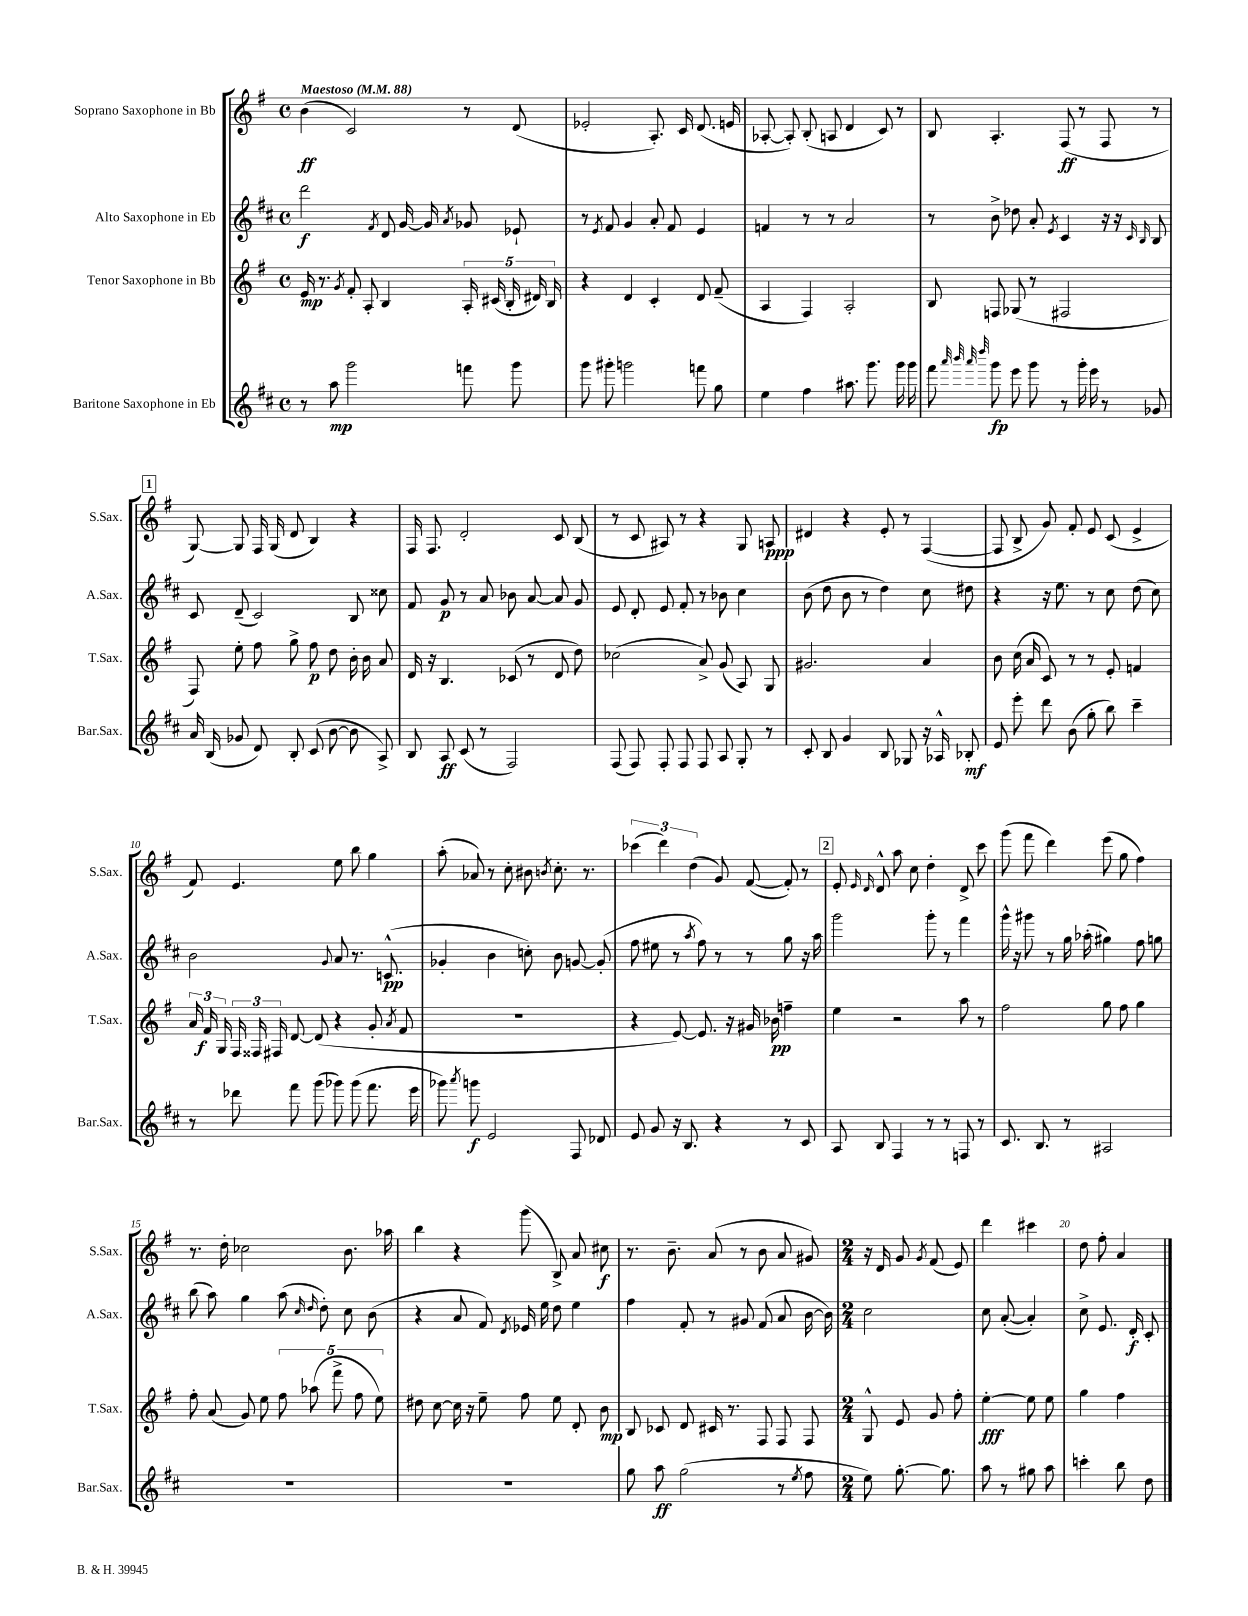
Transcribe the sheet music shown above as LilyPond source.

<<
\new StaffGroup <<
\new Staff = "s0" \with { instrumentName = "Soprano Saxophone in Bb" shortInstrumentName = "S.Sax." } {
    \clef treble \key g \major \defaultTimeSignature \time 4/4 \tempo "Maestoso" 4 = 88
    \autoBeamOff b'4\ff( c'2) r8 d'8( |
    ees'2-. a8.-.) c'16 d'8.( e'16 |
    aes8~-. aes8-.) b8-.( a8 d'4 c'8) r8 |
    b8 a4.-. fis8\ff( r8 fis8 r8 |
    \mark \markup { \box "1" } g8~) g8 fis16 g16( d'8 b4) r4 |
    fis16 fis8. d'2-. c'8 b8( |
    r8 c'8 ais8) r8 r4 g8 a8\ppp |
    dis'4 r4 e'8-. r8 fis4~( |
    fis8 b8-> g'8) fis'8-. e'8 c'8( e'4-> |
    fis'8) e'4. e''8 b''8 g''4 |
    a''8-.( aes'8) r8 c''8-. bis'8 \acciaccatura { b'8 } c''8.-. r8. |
    \tuplet 3/2 { ces'''4( d'''4) d''4( } g'8) fis'8~( fis'8-.) r8 |
    \mark \markup { \box "2" } e'8-. \grace { e'16 d'16 } d'8-^ a''8 c''8 d''4-. d'8-> c'''8 |
    g'''8( fis'''8 d'''4) e'''8( g''8 fis''4) |
    r8. d''16-. ces''2 b'8. aes''16 |
    b''4 r4 g'''8( b8->) a'8 cis''8\f |
    r8. b'8.-- a'8( r8 b'8 a'8 gis'8) |
    \numericTimeSignature \time 2/4 r16 d'16 g'8 \acciaccatura { g'8 } fis'8( e'8) |
    d'''4 cis'''4 |
    d''8 fis''8-. a'4 \bar "|." |
}
\new Staff = "s1" \with { instrumentName = "Alto Saxophone in Eb" shortInstrumentName = "A.Sax." } {
    \clef treble \key d \major \defaultTimeSignature \time 4/4
    \autoBeamOff d'''2\f \acciaccatura { fis'8 } d'8 g'16~ g'16 \acciaccatura { a'8 } ges'8 ees'8-! |
    r8 \acciaccatura { e'8 } fis'8 g'4 a'8-. fis'8 e'4 |
    f'4 r8 r8 a'2 |
    r8 b'8-> des''8 a'8-. \acciaccatura { e'8 } cis'4 r16 r16 \grace { cis'16 b16 } b8 |
    \mark \markup { \box "1" } cis'8 d'8--( cis'2) b8 cisis''8 |
    fis'8 g'8\p r8 a'8 bes'8 a'8~ a'8 g'8 |
    e'8 d'8-. e'8 fis'8-. r8 bes'8 cis''4 |
    b'8( d''8 b'8 r8 d''4) cis''8 dis''8 |
    r4 r16 e''8. r8 cis''8 d''8( cis''8) |
    b'2 \appoggiatura { g'8 } a'8 r8. c'8.-^\pp( |
    ges'4-. b'4 c''8-.) b'8 g'8~ g'8-.( |
    fis''8 eis''8 r8 \acciaccatura { a''8 } fis''8) r8 r8 g''8 r16 a''16 |
    \mark \markup { \box "2" } g'''2 g'''8-. r8 fis'''4 |
    g'''16-^ r16 gis'''8 r8 g''16 aes''16-.( gis''4) fis''8 g''8 |
    b''8( a''8) g''4 a''8( \grace { cis''16 d''16 } d''8-.) cis''8 b'8( |
    r4 a'8 fis'8) \acciaccatura { d'8 } ees'16 e''16 d''8 e''4 |
    fis''4 fis'8-. r8 gis'8 fis'8( a'8 b'16~ b'16) |
    \numericTimeSignature \time 2/4 cis''2 |
    cis''8 a'8~-.( a'4-.) |
    cis''8-> e'8. d'16-.\f cis'8-. \bar "|." |
}
\new Staff = "s2" \with { instrumentName = "Tenor Saxophone in Bb" shortInstrumentName = "T.Sax." } {
    \clef treble \key g \major \defaultTimeSignature \time 4/4
    \autoBeamOff e'16\mp r8. \acciaccatura { g'8 } fis'8-. a8-. b4 \tuplet 5/4 { a16-. cis'16( b16-. dis'16) b16 } |
    r4 d'4 c'4-. d'8 fis'8--( |
    a4 fis4) a2-. |
    b8 f8 ges8( r8 fis2 |
    \mark \markup { \box "1" } fis8) e''8-. fis''8 g''8-> fis''8\p d''8 b'16-. b'16 a'8 |
    d'16 r16 b4. ces'8( r8 d'8 d''8) |
    ces''2( a'8->) g'8( a8) g8 |
    gis'2. a'4 |
    b'8 c''16( a'16 c'8) r8 r8 e'8-. f'4 |
    \tuplet 3/2 { a'16 fis'16\f g16 } \tuplet 3/2 { fis16 fisis16 fis16 } d'8~ d'8( r4 g'8-. \acciaccatura { a'8 } fis'8 |
    R1 |
    r4 e'8~) e'8. r16 gis'16 bes'16\pp f''4-- |
    \mark \markup { \box "2" } e''4 r2 a''8 r8 |
    fis''2 g''8 fis''8 g''4 |
    fis''8-. a'8( g'8) e''8 \tuplet 5/4 { fis''8 aes''8( fis'''8-> fis''8 e''8) } |
    dis''8 c''8~ c''16 r16 e''8-- fis''8 e''8 d'8-. b'8\mp |
    b8 ces'8 d'8 cis'16 r8. fis8 fis8 fis8 |
    \numericTimeSignature \time 2/4 g8-^ e'8 g'8 fis''8-. |
    e''4~-.\fff e''8 e''8 |
    g''4 fis''4 \bar "|." |
}
\new Staff = "s3" \with { instrumentName = "Baritone Saxophone in Eb" shortInstrumentName = "Bar.Sax." } {
    \clef treble \key d \major \defaultTimeSignature \time 4/4
    \autoBeamOff r8 a''8\mp g'''2 f'''8 g'''8 |
    g'''8 gis'''8-. g'''2 f'''8 g''8 |
    e''4 fis''4 ais''8. g'''8. g'''16 g'''16 |
    fis'''8 \grace { a'''32 b'''32 a'''32 d''''32 } g'''8\fp e'''8 g'''8 r8 g'''16-. e'''16 r8 ges'8 |
    \mark \markup { \box "1" } a'16 b16( ges'8 d'8) b8-. cis'8( b'8~ b'8 a8->) |
    b8 a8\ff cis'8( r8 fis2) |
    fis8( fis8) fis8-. fis8 fis8 a8 g8-. r8 |
    cis'8-. b8 g'4 b8 ges8 r16 aes16-^ bes8-.\mf |
    e'8 e'''8-. d'''8 b'8( g''8-. b''8) cis'''4-- |
    r8 des'''8 fis'''8 g'''8( ges'''8) ges'''8( fis'''8. e'''16 |
    ges'''8) \acciaccatura { a'''8 } g'''8\f e'2 fis8 des'8 |
    e'8 g'8 r16 b8. r4 r8 cis'8 |
    \mark \markup { \box "2" } a8 b8 fis4 r8 r8 f8 r8 |
    cis'8. b8. r8 ais2 |
    R1 |
    R1 |
    g''8 a''8\ff g''2( r8 \acciaccatura { e''8 } fis''8 |
    \numericTimeSignature \time 2/4 e''8) g''8.~-. g''8. |
    a''8 r8 gis''8 a''8 |
    c'''4-. b''8 d''8 \bar "|." |
}
>>
>>
\layout { \context { \Score \override BarNumber.break-visibility = ##(#f #t #t) barNumberVisibility = #(every-nth-bar-number-visible 5) } }
